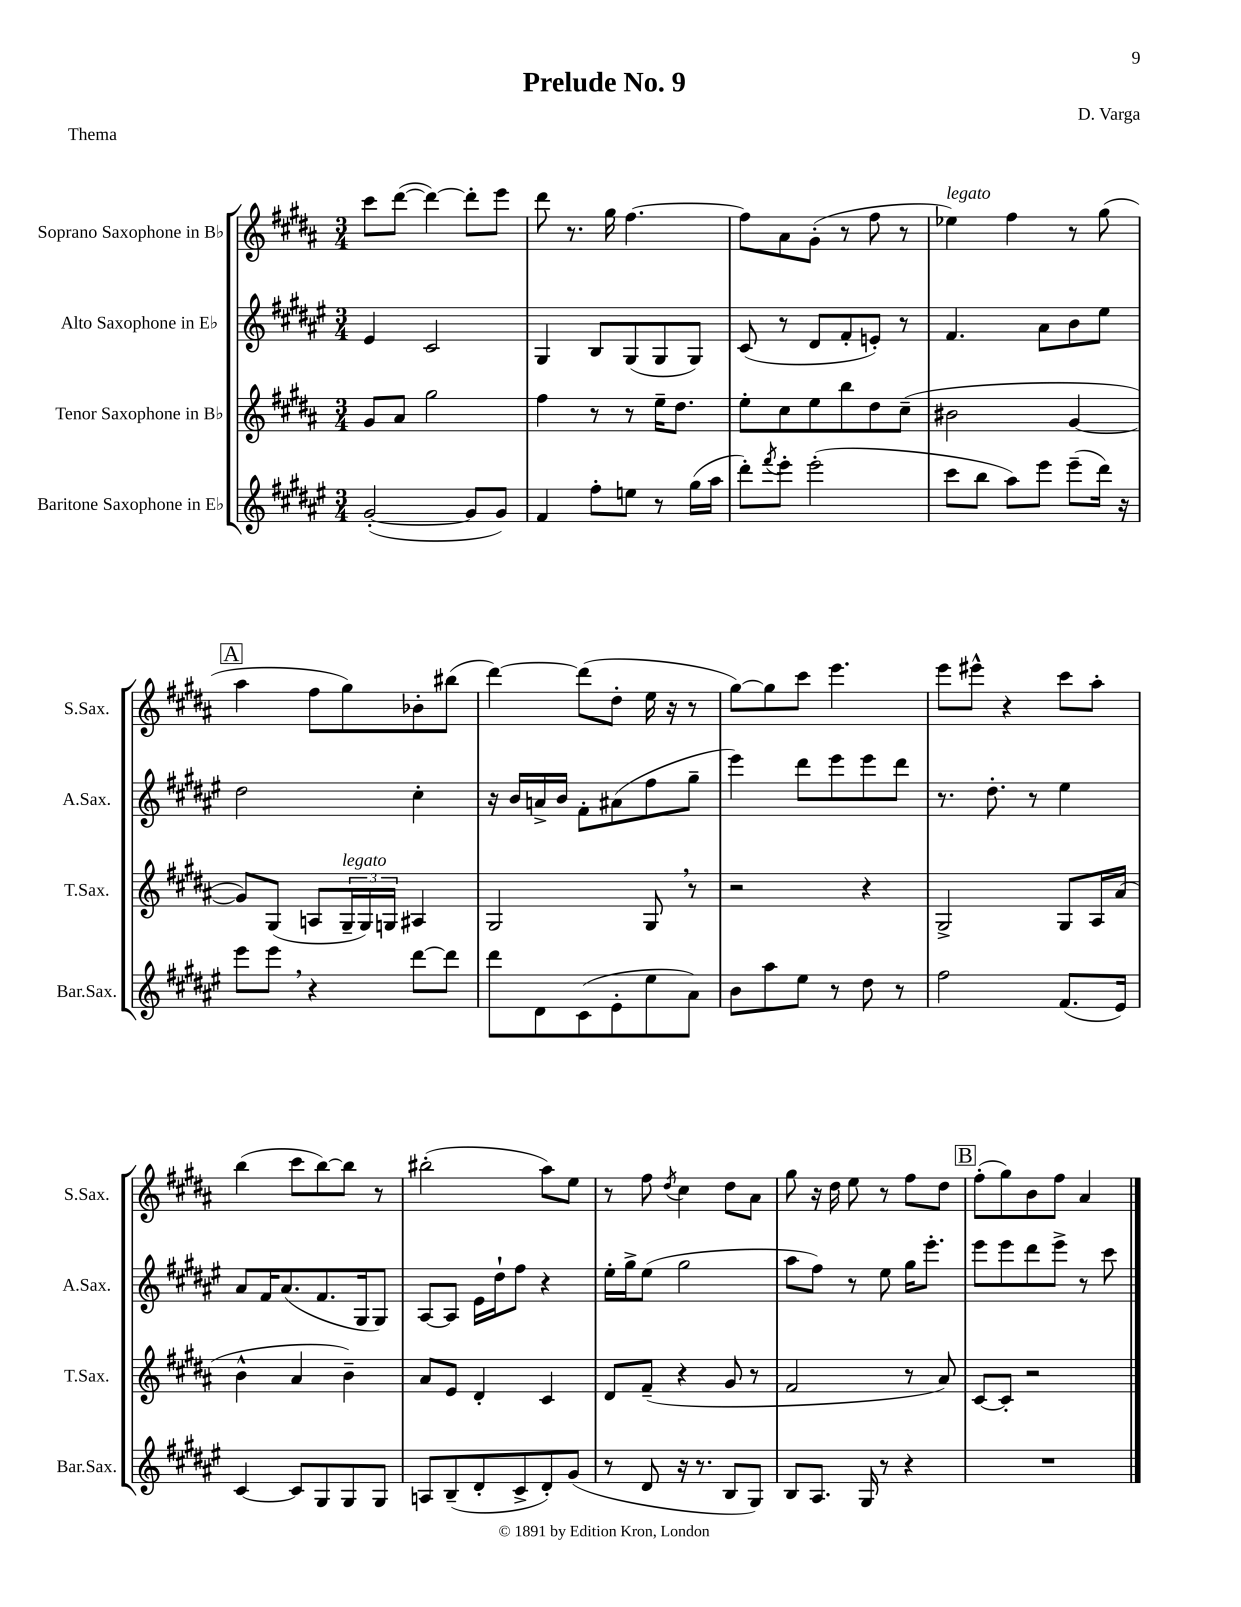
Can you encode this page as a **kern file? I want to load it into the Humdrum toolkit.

**kern	**kern	**kern	**kern
*staff4	*staff3	*staff2	*staff1
*clefG2	*clefG2	*clefG2	*clefG2
*k[f#c#g#d#a#e#]	*k[f#c#g#d#a#]	*k[f#c#g#d#a#e#]	*k[f#c#g#d#a#]
*M3/4	*M3/4	*M3/4	*M3/4
([2g#'	8g#	4e#	8ccc#
.	8a#	.	([8ddd#
.	2gg#	2c#	4ddd#_)
8g#]	.	.	8ddd#']
8g#)	.	.	8eee
=	=	=	=
4f#	4ff#	4G#	8ddd#
.	.	.	8.r
8ff#'	8r	8B	.
.	.	.	16gg#
8ee	8r	(8G#	[4.ff#
8r	16ee~	8G#	.
.	8.dd#	.	.
(16gg#	.	8G#)	.
16aa#	.	.	.
=	=	=	=
8ddd#')	8ee'	(8c#	8ff#]
8qfff#	.	.	.
8eee#'	8cc#	8r	8a#
(2eee#'	8ee	8d#	(8g#'
.	8bb	8f#'	8r
.	8dd#	8e')	8ff#
.	(8cc#~	8r	8r
=	=	=	=
8ccc#	2b#	4.f#	4ee-)
8bb	.	.	.
8aa#)	.	.	4ff#
8eee#	.	8a#	.
(8eee#~	[4g#	8b	8r
16ddd#)	.	8ee#	(8gg#
16r	.	.	.
=	=	=	=
8eee#	8g#])	2dd#	4aa#
8eee#	(8G#	.	.
4r	8A	.	8ff#
.	24G#~	.	8gg#)
.	24G#)	.	.
.	24G	.	.
[8ddd#	4A#	4cc#'	8b-'
8ddd#]	.	.	(8bb#
=	=	=	=
8ddd#	2G#	16r	[4ddd#)
.	.	16b	.
8d#	.	16a^	.
.	.	16b	.
(8c#	.	8f#'	(8ddd#]
8e#'	.	(8a#	8dd#'
8ee#	8G#	8ff#	16ee
.	.	.	16r
8a#)	8r	8gg#~	8r
=	=	=	=
8b	2r	4eee#)	[8gg#)
8aa#	.	.	8gg#]
8ee#	.	8ddd#	8ccc#
8r	.	8eee#	4.eee
8dd#	4r	8eee#	.
8r	.	8ddd#	.
=	=	=	=
2ff#	2G#^	8.r	8eee
.	.	.	8eee#^^
.	.	8.dd#'	.
.	.	.	4r
.	.	8r	.
(8.f#	8G#	4ee#	8ccc#
.	16A#	.	8aa#'
16e#)	(16a#	.	.
=	=	=	=
[4c#	4b^^	8a#	(4bb
.	.	16f#	.
.	.	(8.a#	.
8c#]	4a#	.	8ccc#
8G#	.	8.f#	[8bb)
8G#	4b~)	.	8bb]
.	.	16G#	.
8G#	.	8G#)	8r
=	=	=	=
8A	8a#	[8A#	(2bb#'
(8B~	8e	8A#]	.
8d#'	4d#'	16e#	.
.	.	16dd#`	.
8c#^	.	8ff#	.
8d#')	4c#	4r	8aa#)
(8g#	.	.	8ee
=	=	=	=
8r	8d#	16ee#'	8r
.	.	16gg#^	.
8d#	(8f#~	(8ee#	8ff#
.	.	.	8qdd#
16r	4r	2gg#	4cc#
8.r	.	.	.
8B	8g#	.	8dd#
8G#)	8r	.	8a#
=	=	=	=
8B	2f#	8aa#	8gg#
8.A#	.	8ff#)	16r
.	.	.	16dd#
.	.	8r	8ee
16G#	.	.	.
8r	.	8ee#	8r
4r	8r	16gg#	8ff#
.	.	8.eee#'	.
.	8a#)	.	8dd#
=	=	=	=
2.r	[8c#	8eee#	(8ff#'
.	8c#']	8eee#	8gg#)
.	2r	8ddd#	8b
.	.	8eee#^	8ff#
.	.	8r	4a#
.	.	8ccc#	.
==	==	==	==
*-	*-	*-	*-
